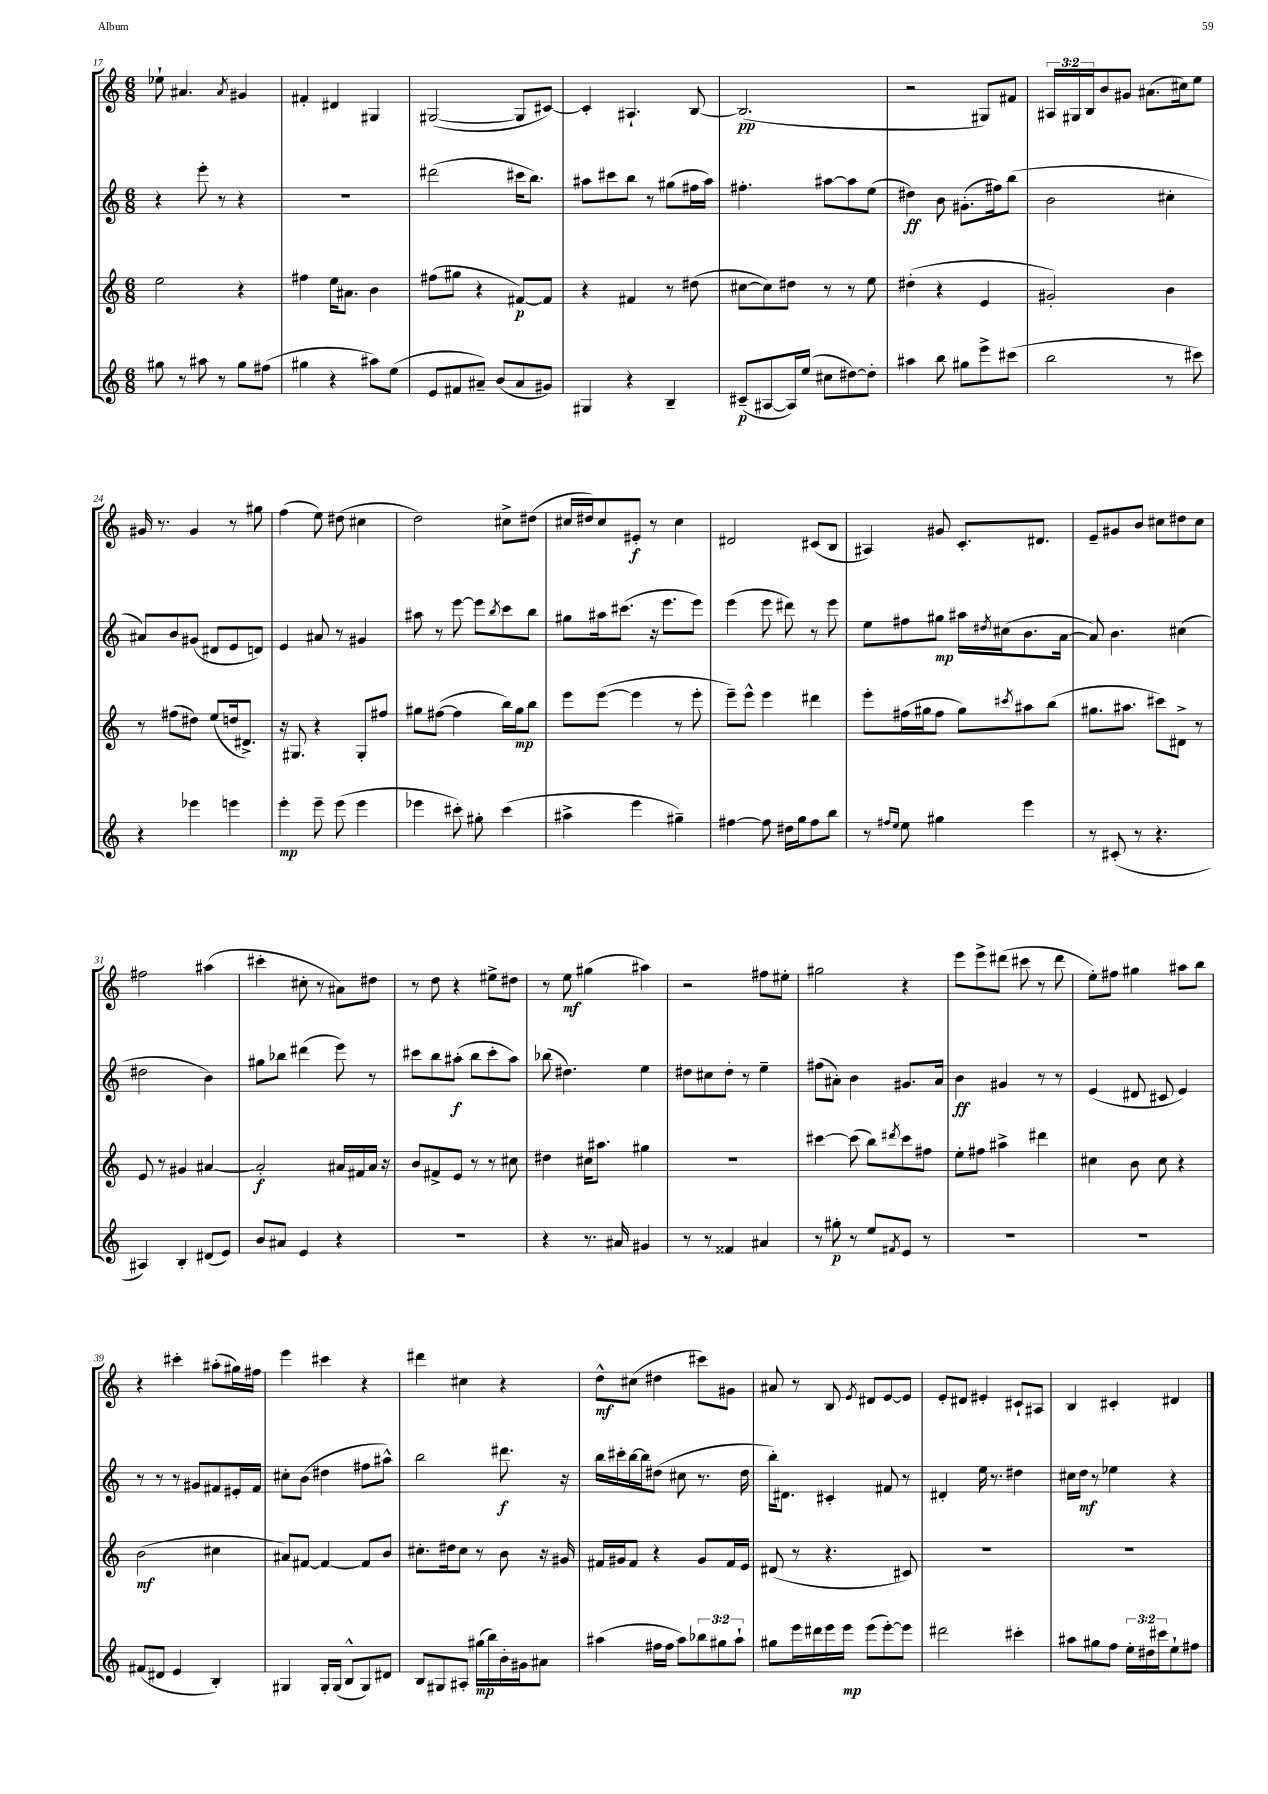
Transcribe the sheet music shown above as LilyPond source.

<<
\new StaffGroup <<
\new Staff = "s0" {
    \clef treble \key c \major \numericTimeSignature \time 6/8 \override Staff.TupletNumber.text = #tuplet-number::calc-fraction-text
    ees''8-! ais'4. \acciaccatura { ais'8 } gis'4 |
    fis'4-. dis'4 gis4 |
    gis2~( gis8 cis'8~) |
    cis'4-. ais4.-! b8~ |
    b2.\pp( |
    r2 gis8) fis'8 |
    \tuplet 3/2 { ais16 gis16 b16 } b'8 gis'8 ais'8.( cis''16) e''8 |
    gis'16 r8. gis'4 r8 gis''8 |
    f''4( e''8) dis''8( cis''4 |
    d''2) cis''8-> dis''8( |
    cis''16 dis''16) cis''8 eis'8-.\f r8 cis''4 |
    dis'2 cis'8( b8 |
    ais4) gis'8 c'8.-. dis'8. |
    e'8-- gis'8 b'8 cis''8 dis''8 cis''8 |
    fis''2 ais''4( |
    cis'''4-. cis''8-. r8 ais'8) dis''8 |
    r8 d''8 r4 eis''8-> dis''8 |
    r8 e''8\mf gis''4( ais''4) |
    r2 fis''8 eis''8-. |
    gis''2 r4 |
    e'''8 e'''8-> dis'''8( cis'''8 r8 dis'''8 |
    e''8-.) fis''8 gis''4 ais''8 b''8 |
    r4 cis'''4-. ais''8-.( gis''16) fis''16 |
    e'''4 cis'''4 r4 |
    dis'''4 cis''4 r4 |
    d''8-^\mf cis''8( dis''4 cis'''8) gis'8 |
    ais'8 r8 b8 \acciaccatura { e'8 } dis'8 e'8~ e'8 |
    e'8-. dis'8 eis'4-. cis'8-! ais8 |
    b4 cis'4-. dis'4 \bar "|." |
}
\new Staff = "s1" {
    \clef treble \key c \major \numericTimeSignature \time 6/8
    r4 e'''8-. r8 r4 |
    R2. |
    dis'''2( cis'''16 b''8.) |
    ais''8 cis'''8 b''8 r8 gis''8( fis''16 ais''16) |
    fis''4.-. ais''8~ ais''8 e''8( |
    dis''4\ff) b'8 gis'8.-.( fis''16) b''8( |
    b'2 cis''4-. |
    ais'8) b'8 gis'8( dis'8 e'8 d'8) |
    e'4 ais'8 r8 gis'4 |
    ais''8 r8 e'''8~ e'''8 \acciaccatura { b''8 } c'''8 b''8 |
    gis''8 ais''16 cis'''8.( r16 e'''8. e'''8) |
    e'''4( e'''8 dis'''8) r8 e'''8 |
    e''8 fis''8 gis''8\mp ais''16 \acciaccatura { dis''8 } cis''16( b'8. a'16~ |
    a'8) b'4. cis''4( |
    dis''2 b'4) |
    gis''8 bes''8 dis'''4( e'''8) r8 |
    cis'''8 b''8 ais''8-.\f( b''8 cis'''8-. ais''8) |
    bes''8( dis''4.) e''4 |
    dis''8 cis''8 dis''8-. r8 e''4-- |
    fis''8( ais'8-.) b'4 gis'8. ais'16 |
    b'4\ff gis'4 r8 r8 |
    e'4( dis'8 cis'8 e'4) |
    r8 r8 r8 gis'8 fis'8 eis'16-. fis'16 |
    cis''8-. b'8( dis''4 fis''8 ais''8-^) |
    b''2 dis'''8.\f r16 |
    b''16 cis'''16-. b''16~ b''16 dis''8( cis''8 r8. dis''16 |
    b''16-.) dis'8. cis'4-. fis'8 r8 |
    dis'4-. e''16 r8. dis''4 |
    cis''16 d''16\mf r8 ees''4 r4 \bar "|." |
}
\new Staff = "s2" {
    \clef treble \key c \major \numericTimeSignature \time 6/8
    e''2 r4 |
    fis''4 e''16 ais'8. b'4 |
    fis''8( gis''8 r4 fis'8~\p) fis'8 |
    r4 fis'4 r8 dis''8( |
    cis''8~ cis''8) dis''8 r8 r8 e''8 |
    dis''4-.( r4 e'4 |
    gis'2-.) b'4 |
    r8 fis''8( dis''8) e''8( d''16 dis'8.->) |
    r16 gis8. r4 gis8-. fis''8 |
    gis''8 fis''8~( fis''4 b''16) gis''16\mp b''8 |
    e'''8 e'''8~( e'''4 r8 e'''8-. |
    e'''8--) e'''8-^ e'''4 dis'''4 |
    e'''8-. fis''16( gis''16 fis''8 gis''8) \acciaccatura { cis'''8 } ais''8 b''8( |
    gis''8. ais''8. cis'''8) dis'8-> r8 |
    e'8 r8 gis'4 ais'4~ |
    ais'2-.\f ais'16 fis'16 ais'16 r16 |
    b'8 fis'8-> e'8 r8 r8 cis''8 |
    dis''4 cis''16 ais''8. gis''4 |
    R2. |
    cis'''4~ cis'''8( b''8) \acciaccatura { dis'''8 } cis'''8 fis''8 |
    e''8-. fis''8 ais''4-> dis'''4 |
    cis''4 b'8 cis''8 r4 |
    b'2\mf( cis''4 |
    ais'8) fis'8~ fis'4~ fis'8 b'8 |
    cis''8.-. dis''16 cis''8 r8 b'8 r16 gis'16 |
    fis'16 gis'16 fis'8 r4 gis'8 fis'16 e'16 |
    dis'8( r8 r4. cis'8) |
    R2. |
    R2. \bar "|." |
}
\new Staff = "s3" {
    \clef treble \key c \major \numericTimeSignature \time 6/8 \override Staff.TupletNumber.text = #tuplet-number::calc-fraction-text
    gis''8 r8 ais''8 r8 gis''8 fis''8( |
    gis''4 r4 ais''8) e''8( |
    e'8 fis'8 ais'8--) b'8( ais'8 gis'8) |
    gis4 r4 b4-- |
    cis'8--\p( ais8~ ais16) e''16( cis''8 dis''8~) dis''8-. |
    ais''4 b''8 gis''8 e'''8-> cis'''8( |
    b''2 r8 cis'''8) |
    r4 ees'''4 e'''4 |
    e'''4-.\mp e'''8-- e'''8( e'''4 |
    ees'''4 cis'''8-.) gis''8-. cis'''4( |
    ais''4-> e'''4 gis''4--) |
    fis''4~ fis''8 dis''16 g''16 fis''8 b''8 |
    r8 \grace { fis''16 e''16 } e''8 gis''4 e'''4 |
    r8 cis'8-.( r8 r4. |
    ais4) b4-. dis'8( e'8) |
    b'8 ais'8 e'4 r4 |
    R2. |
    r4 r8. ais'16 gis'4 |
    r8 r8 fisis'4 ais'4 |
    r8 gis''8-.\p r8 e''8 \acciaccatura { fis'8 } e'8 r8 |
    R2. |
    R2. |
    fis'8( dis'8 e'4 b4-.) |
    gis4 gis16-. gis16( b8-^ gis8) dis'8 |
    b8 gis8 ais8-. gis''16\mp( b''16) b'16-. gis'16 ais'8 |
    ais''4( fis''16 fis''16 ais''8) \tuplet 3/2 { bes''8 gis''8 ais''8-! } |
    gis''8 e'''16 dis'''16 e'''16 e'''16\mp e'''8( e'''8~-.) e'''8 |
    dis'''2 cis'''4-. |
    ais''8 gis''8 f''8 \tuplet 3/2 { e''16-. dis''16 cis'''16 } e''8-! fis''8 \bar "|." |
}
>>
>>
\layout { \context { \Score currentBarNumber = #17 } }
